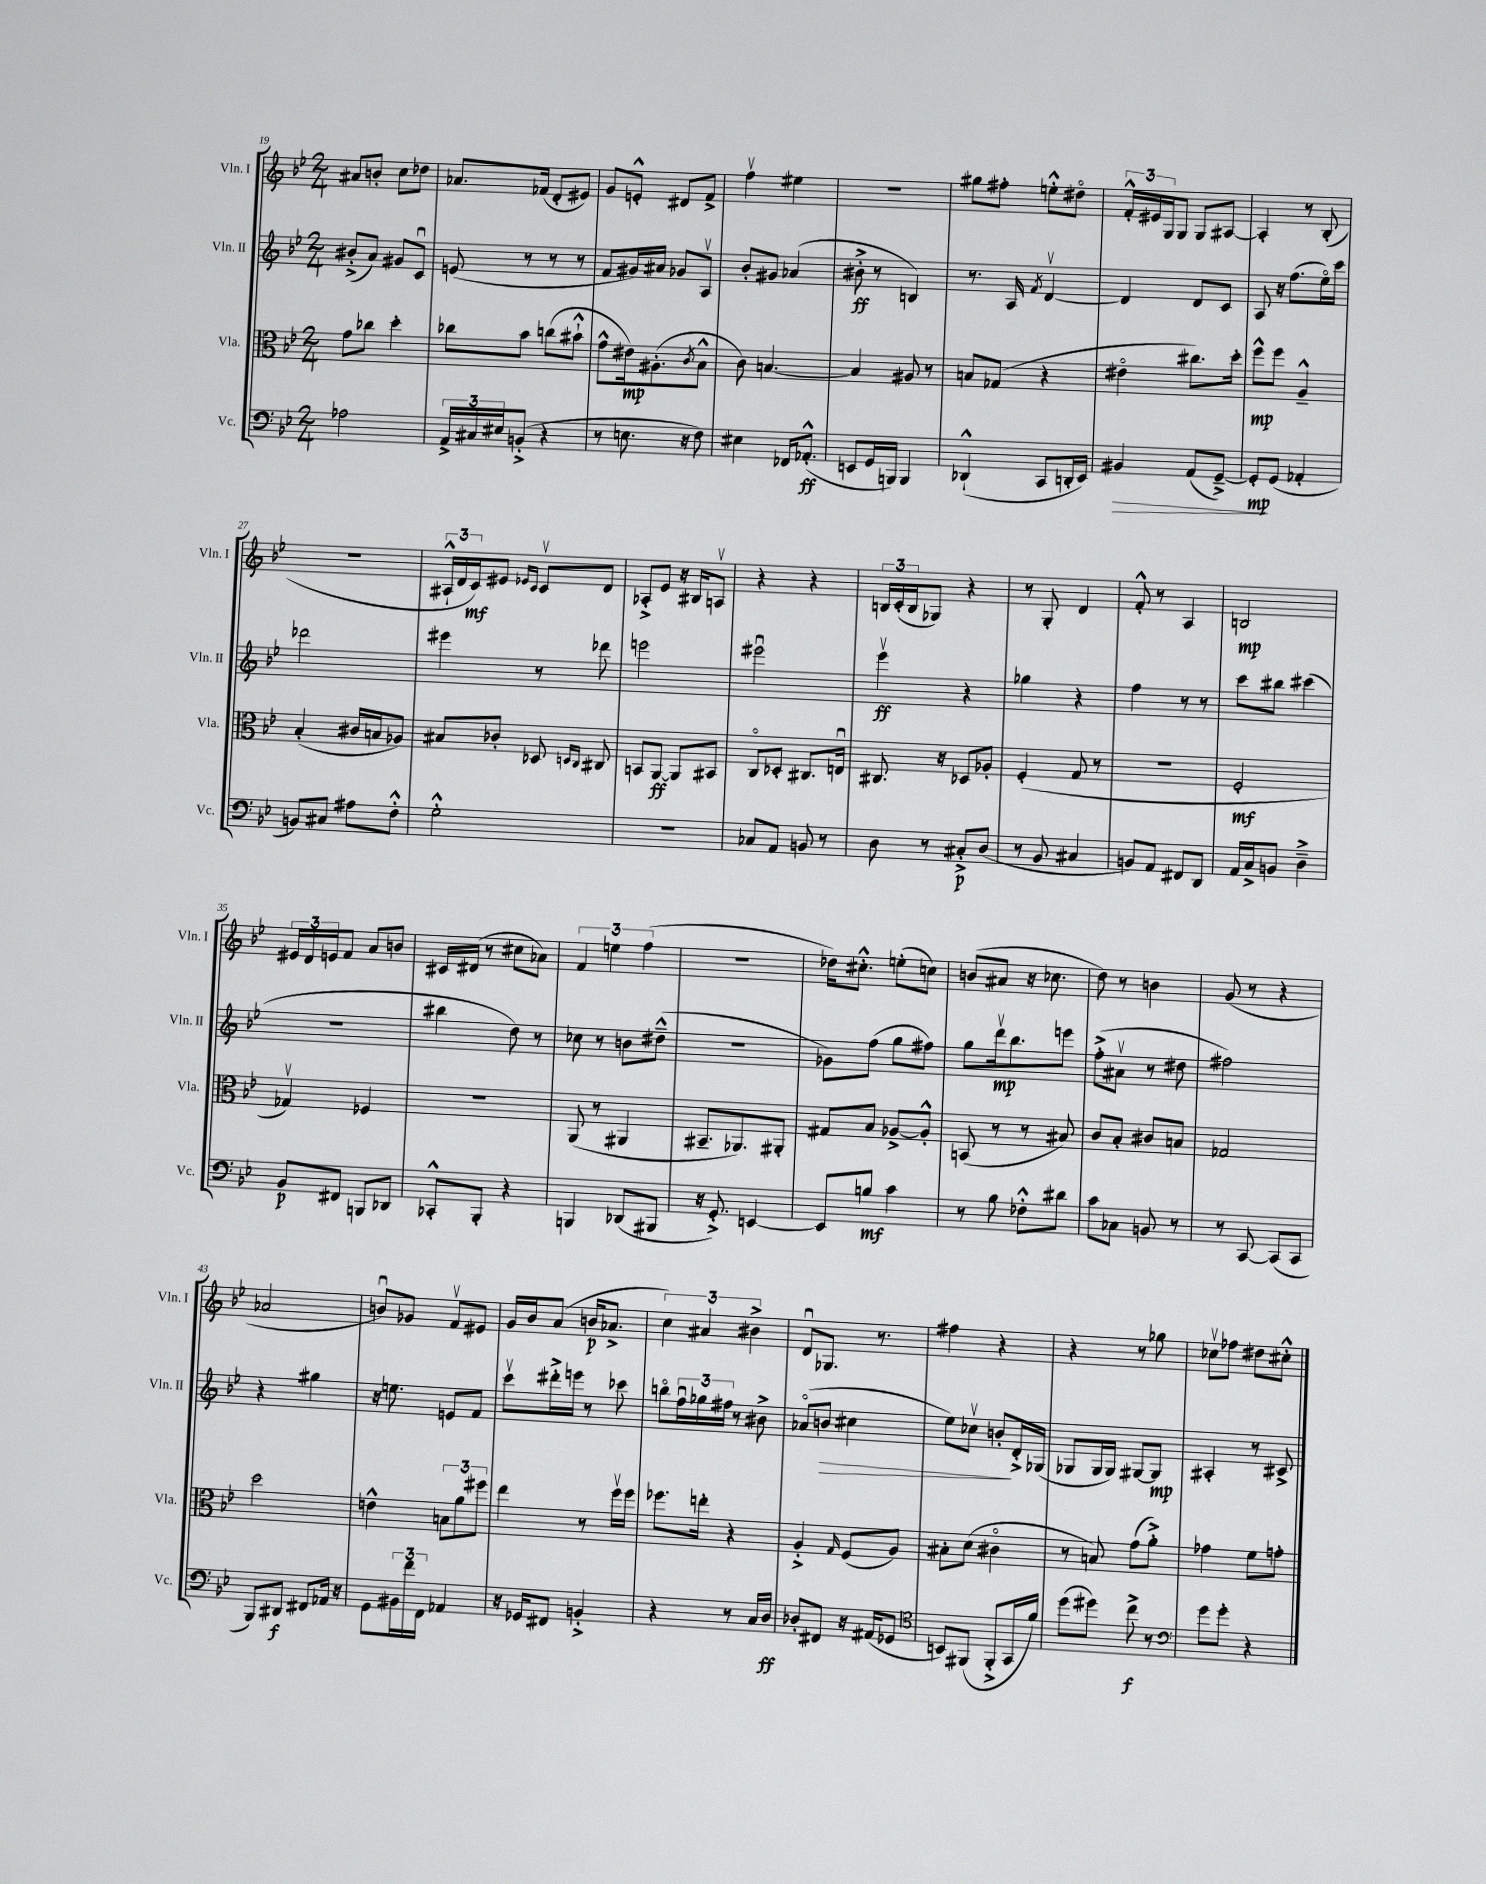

**kern	**kern	**kern	**kern
*staff4	*staff3	*staff2	*staff1
*clefF4	*clefC3	*clefG2	*clefG2
*k[b-e-]	*k[b-e-]	*k[b-e-]	*k[b-e-]
*M2/4	*M2/4	*M2/4	*M2/4
2A-	8g	(8b#'^	8a#
.	8cc-	8a)	8b'
.	4dd'	8g#	8cc
.	.	8cu	8dd-
=	=	=	=
24AA^	8cc-	(8e	8.a-
24C#	.	.	.
24E#	.	.	.
(8BB'^	8b-	8r	.
.	.	.	(16f-
4r	(8cc	8r	8d'
.	8b#`^^	8r	8e#)
=	=	=	=
8r	8g^^	8f	8g
8.E	16e#)	16g#)	8e'^^
.	(8.A#'	16a#	.
.	.	8g-	8d#
16r	.	.	.
.	8qc	.	.
8F)	8B-^^	8Av	8f^
=	=	=	=
4E#	8c)	8b-'	4ffv
.	[4.B	8g#	.
16FF-	.	(4a-	4ee#
(8.AA-'^^	.	.	.
=	=	=	=
8EE	4B]	8b#'^	2r
16GG	.	8r	.
16BBB)	.	.	.
4BBB	8A#	4B)	.
.	8r	.	.
=	=	=	=
(4DD-`^^	8B	8.r	8gg#
.	(8G-	.	8ff#'
.	.	16A	.
.	.	8qf	.
8CC	4r	[4dv	8ee'^^
16DD'	.	.	8dd#o
16EE-)	.	.	.
=	=	=	=
4BB#	4e#o	4d]	24f'^^
.	.	.	24e#
.	.	.	24G
.	.	.	8G
(8AA	8.cc#)	8d	8G
[8GG~^)	.	8c	[8A#
.	16dd'	.	.
=	=	=	=
8GG']	8ff^^	8A	4A#']
(8GG	8ff	16r	.
.	.	(8.ff	.
4AA-'	4A~^^	.	8r
.	.	16ee-o)	(8B-'
.	.	16ccc	.
=	=	=	=
8BB)	(4B-'	2ddd-	2r
8C#	.	.	.
8A#	16c#	.	.
.	16B	.	.
8F'^^	8A-)	.	.
=	=	=	=
2G'^^	8B#	4eee#	24A#`^^
.	.	.	24d
.	.	.	24c)
.	8c-'	.	8e#
.	.	.	16qqe-
.	.	.	16qqc
.	8D-	8r	8cv
.	16qqD	.	.
.	16qqC	.	.
.	8C#	8ddd-	8d
=	=	=	=
2r	8BB	2eee	8A-'^
.	[8AA	.	8e-
.	8AA]	.	16r
.	.	.	16B#
.	8BB#	.	8Av
=	=	=	=
8C-	8Co	2eee#u	4r
8AA	8D-'	.	.
8BB	8.C#	.	4r
8r	.	.	.
.	16Eu	.	.
=	=	=	=
8D	8.C#	4eee-v	24B
.	.	.	(24c'
.	.	.	24B
8r	.	.	8G-)
.	16r	.	.
8C#'^	8D-	4r	4r
(8D	8A-'	.	.
=	=	=	=
8r	(4F'	4gg-	8r
8BB-	.	.	8G'
4C#	8G	4r	4d
.	8r	.	.
=	=	=	=
8BB)	2r	4ff	8f'^^
8AA	.	.	8r
8FF#	.	8r	4A
8DD	.	8r	.
=	=	=	=
16AA	2F'	8ccc	2B
16C^	.	.	.
8BB	.	8bb#	.
4D~^	.	(4ccc#	.
=	=	=	=
8BB-	4G-v)	2r	24e#
.	.	.	24d
.	.	.	24e
8FF#	.	.	8f
8BBB	4F-	.	8a
8DD-	.	.	8b
=	=	=	=
8CC-'^^	2r	4bb#	16c#
.	.	.	(16d#
8BBB-'	.	.	8r
4r	.	8dd)	8cc#
.	.	8r	8a-)
=	=	=	=
4BBB	(8AA	8cc-	6f
.	8r	8r	.
.	.	.	6ee
(8DD-	4AA#	8b	.
.	.	.	(6ff
8BBB#	.	(8dd#~^^	.
=	=	=	=
16r	8.BB#~	2r	2r
8.GG'^)	.	.	.
.	8.AA-)	.	.
[4EE	.	.	.
.	8AA#'	.	.
=	=	=	=
8EE]	8G#	8g-)	16dd-)
.	.	.	8.cc#'^^
8B	8B-	(8ff	.
4c	[8A-^	8gg	(8ee'
.	8A-'^^]	8ff#)	8cc)
=	=	=	=
8r	(8BB	8gg	(8b
8B-	8r	16dddv	8a#
.	.	8.bb-	.
8F-'^^	8r	.	16r
.	.	.	8.cc-
8d#	8B#)	8eee	.
=	=	=	=
8c	8c	(8ff'^	8dd)
8C-	8B-'	8a#v	8r
8BB	8c#	8r	4b
8r	8B	8dd#	.
=	=	=	=
8r	2G-	2ff#)	(8g
[8CC	.	.	8r
(8CC]	.	.	4r
8CC	.	.	.
=	=	=	=
8BBB-)	2dd	4r	2a-
8DD#	.	.	.
8FF#	.	4gg#	.
16AA-	.	.	.
16r	.	.	.
=	=	=	=
8GG	4e^^	16r	8bu)
.	.	8.ee	.
24BB#	.	.	8g-
24f	.	.	.
24FF	.	.	.
4AA-	12B	8e	8fv
.	12a	.	.
.	.	8f	8e#
.	12ff#	.	.
=	=	=	=
16r	4ee-	8cccv	16g
16GG-	.	.	16b-
8FF#	.	16ddd#'^	(8a
.	.	16eee	.
4BB'^	8r	8r	16b
.	.	.	8.a-^
.	16ffv	8ccc-	.
.	16ff	.	.
=	=	=	=
4r	8.ff-	8bbo	6cc)
.	.	24ffu	.
.	.	24gg-	6a#
.	16ee'	.	.
.	.	24ff#	.
8r	4r	8r	.
.	.	.	6b#^
16C	.	8b#^	.
16D	.	.	.
=	=	=	=
8D-'	4A'^	(8a-o	8du
8FF#	.	8b	8.G-
.	16qqG	.	.
16r	(8F	4cc#	.
(16AA#	.	.	8.r
8GG-	8A)	.	.
=	=	=	=
*clefC4	*	*	*
8BB)	8B#'	8ee-)	4ff#
(8FF#	(8d	8cc-v	.
8FF#'^	4c#o	8b'	4r
16GG	.	16d'^	.
16f)	.	(16G-	.
=	=	=	=
(8dd	8r	8G-	4r
8dd#)	8B)	16G-	.
.	.	16G-)	.
8cc^	(8g	[8G#	8r
8r	8a'^)	8G#]	8gg-
=	=	=	=
*clefF4	*	*	*
8g	4g-	4A#'	8cc-v
8g'	.	.	8ff-
4r	8f	8r	8dd#
.	8g'	8c#^	8cc#'^^
==	==	==	==
*-	*-	*-	*-
